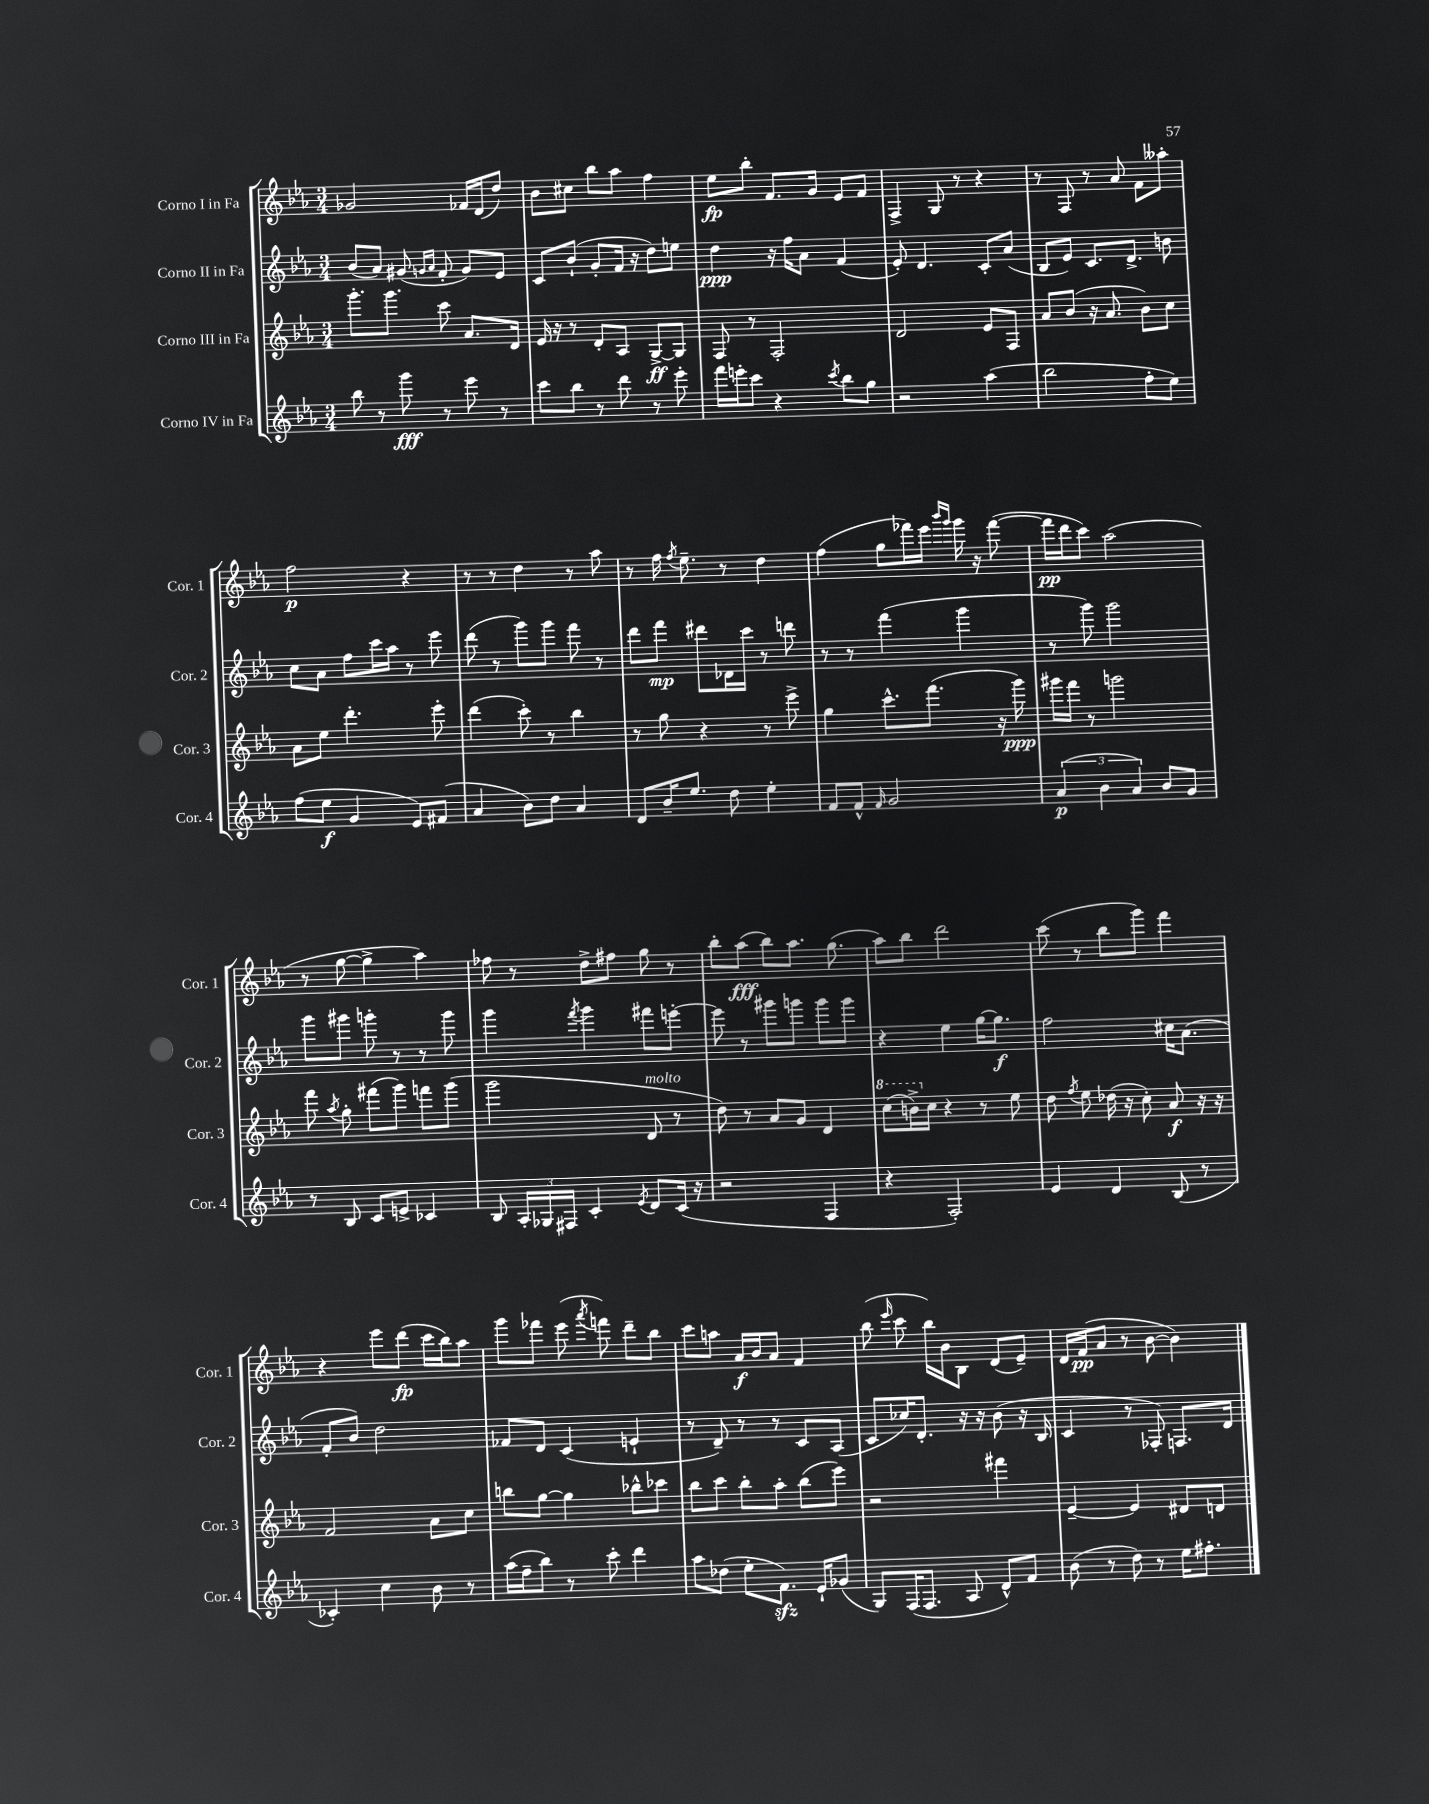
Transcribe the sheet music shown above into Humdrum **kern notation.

**kern	**dynam	**kern	**dynam	**kern	**dynam	**kern	**dynam
*part4	*part4	*part3	*part3	*part2	*part2	*part1	*part1
*staff4	*staff4	*staff3	*staff3	*staff2	*staff2	*staff1	*staff1
*I"Corno IV in Fa	*	*I"Corno III in Fa	*	*I"Corno II in Fa	*	*I"Corno I in Fa	*
*I'Cor. 4	*	*I'Cor. 3	*	*I'Cor. 2	*	*I'Cor. 1	*
*clefG2	*	*clefG2	*	*clefG2	*	*clefG2	*
*k[b-e-a-]	*	*k[b-e-a-]	*	*k[b-e-a-]	*	*k[b-e-a-]	*
*M3/4	*	*M3/4	*	*M3/4	*	*M3/4	*
=133	=133	=133	=133	=133	=133	=133	=133
8bb-\	.	8.ggg'\L	.	(8b-/L	.	2g-X/	.
8r	.	.	.	8a-/J)	.	.	.
.	.	8.ggg\J	.	.	.	.	.
8ggg\	fff	.	.	(8g#X/	.	.	.
.	.	.	.	16qqgn/LL	.	.	.
.	.	.	.	16qqa-/JJ	.	.	.
8r	.	8ccc\	.	8f'/	.	.	.
8eee-\	.	8.a-/L	.	8g/L)	.	16f-X/LL	.
.	.	.	.	.	.	(16d/J	.
8r	.	.	.	8e-/J	.	8dd/J)	.
.	.	16d/Jk	.	.	.	.	.
=134	=134	=134	=134	=134	=134	=134	=134
8ccc\L	.	16e-/	.	8c/L	.	8b-\L	.
.	.	16r	.	.	.	.	.
8bb-\J	.	8r	.	(8b-`/J	.	8cc#X\J	.
8r	.	8d'/L	.	8g'/L	.	8bb-\L	.
8ddd\	.	8A-/J	.	16f/Jk	.	8aa-\J	.
.	.	.	.	16r	.	.	.
8r	.	[8G^/L	ff	8dd\L)	.	4ff\	.
8eee-'\	.	8G/J]	.	8een\J	.	.	.
=135	=135	=135	=135	=135	=135	=135	=135
16fff\LL	.	8F/	.	4dd\	ppp	8ee-\L	fp
16eeen'\J	.	.	.	.	.	.	.
8ccc\J	.	8r	.	.	.	8bb-'\J	.
4r	.	2F'/	.	16r	.	8.f/L	.
.	.	.	.	16ff\KL	.	.	.
.	.	.	.	8a-\J	.	.	.
.	.	.	.	.	.	16g/Jk	.
8qccc/	.	.	.	.	.	.	.
8bb-\L	.	.	.	(4f/	.	8e-/L	.
8gg\J	.	.	.	.	.	8f/J	.
=136	=136	=136	=136	=136	=136	=136	=136
2r	.	2d/	.	8e-'/)	.	4F^/	.
.	.	.	.	4.d/	.	.	.
.	.	.	.	.	.	8G/	.
.	.	.	.	.	.	8r	.
(4aa-\	.	8e-/L	.	8c'/L	.	4r	.
.	.	8F/J	.	(8a-/J	.	.	.
=137	=137	=137	=137	=137	=137	=137	=137
2bb-\	.	8a-/L	.	8B-/L	.	8r	.
.	.	(8b-/J	.	8e-/J)	.	8F/	.
.	.	16r	.	8.c/L	.	8r	.
.	.	8.a-/	.	.	.	.	.
.	.	.	.	.	.	8a-/	.
.	.	.	.	8.d^/J	.	.	.
8ff'\L	.	8b-\L)	.	.	.	8f\L	.
8ee-\J)	.	8cc\J	.	8bn\	.	8aa--X'\J	.
!!LO:LB:g=z
=138	=138	=138	=138	=138	=138	=138	=138
(8ff\L	.	8a-\L	.	8cc\L	.	2ff\	p
8ee-\J	f	8ee-\J	.	8a-\J	.	.	.
4g/	.	4.ddd'\	.	8ff\L	.	.	.
.	.	.	.	16ccc\L	.	.	.
.	.	.	.	16aa-\JJ	.	.	.
8e-/L)	.	.	.	8r	.	4r	.
(8f#X/J	.	8eee-'\	.	8eee-\	.	.	.
=139	=139	=139	=139	=139	=139	=139	=139
4a-/	.	(4ddd\	.	(8ddd\	.	8r	.
.	.	.	.	8r	.	8r	.
8b-\L)	.	8ccc'\)	.	8ggg\L)	.	4dd\	.
8dd\J	.	8r	.	8ggg\J	.	.	.
4a-/	.	4bb-\	.	8fff\	.	8r	.
.	.	.	.	8r	.	8aa-\	.
=140	=140	=140	=140	=140	=140	=140	=140
8d/L	.	8r	.	8ddd\L	.	8r	.
16b-~/K	.	8gg\	.	8fff\J	mp	16ff\	.
.	.	.	.	.	.	8qff/	.
8.ee-/J	.	.	.	.	.	8.ee-~\	.
.	.	4r	.	8ddd#X\L	.	.	.
8dd\	.	.	.	16d-X\L	.	8r	.
.	.	.	.	16ccc\JJ	.	.	.
4ee-'\	.	8r	.	8r	.	4dd\	.
.	.	8eee-^\	.	8dddn\	.	.	.
=141	=141	=141	=141	=141	=141	=141	=141
8f/L	.	4gg\	.	8r	.	(4ff\	.
8f^^/J	.	.	.	8r	.	.	.
16qqf/	.	.	.	.	.	.	.
2g/	.	8.ccc^^\L	.	(4fff\	.	8gg\L	.
.	.	.	.	.	.	16fff-X\L)	.
.	.	(8.fff\J	.	.	.	16eee-\JJ	.
.	.	.	.	.	.	16qqbbb-/LL	.
.	.	.	.	.	.	16qqggg/JJ	.
.	.	.	.	4ggg\	.	16ggg\	.
.	.	.	.	.	.	16r	.
.	.	16r	.	.	.	([8fff-\	.
.	.	16ggg\)	ppp	.	.	.	.
=142	=142	=142	=142	=142	=142	=142	=142
(6a-/	p	16ggg#X\LL	.	8r	.	16fff-\LL]	pp
.	.	16fff\JJ	.	.	.	16ddd\J	.
.	.	8r	.	8ggg\)	.	8ccc\J)	.
6b-\	.	.	.	.	.	.	.
.	.	2gggn\	.	2ggg\	.	(2aa-\	.
6a-/)	.	.	.	.	.	.	.
8b-/L	.	.	.	.	.	.	.
8g/J	.	.	.	.	.	.	.
!!LO:LB:g=z
=143	=143	=143	=143	=143	=143	=143	=143
8r	.	8fff\	.	8ggg\L	.	8r	.
.	.	8qaa-/	.	.	.	.	.
8B-/	.	8gg'\	.	8ggg#X\J	.	[8gg\	.
8c/L	.	(8fff#X\L	.	8gggn'\	.	4gg^\]	.
8en^/J	.	8ggg\J)	.	8r	.	.	.
4c-X/	.	8fffn\L	.	8r	.	4aa-\)	.
.	.	(8ggg\J	.	8ggg\	.	.	.
=144	=144	=144	=144	=144	=144	=144	=144
8B-/	.	2ggg\	.	4ggg\	.	8ff-X\	.
24A-'/LL	.	.	.	.	.	8r	.
24G-X/	.	.	.	.	.	.	.
24F#X/JJ	.	.	.	.	.	.	.
.	.	.	.	8qfff/	.	.	.
4c'/	.	.	.	4ggg\	.	8dd^\L	.
.	.	.	.	.	.	8ff#X\J	.
8qe-/	.	.	.	.	.	.	.
!	!	!LO:TX:a:i:t=molto	!	!	!	!	!
8d/L	.	8d/	.	8fff#X\L	.	8gg\	.
(16c/Jk	.	8r	.	[8eeen'\J	.	8r	.
16r	.	.	.	.	.	.	.
=145	=145	=145	=145	=145	=145	=145	=145
2r	.	8dd\)	.	8eee\]	.	8bb-'\L	.
.	.	8r	.	8r	.	(8aa-\J	fff
.	.	8a-/L	.	8ggg#X\L	.	8bb-\L)	.
.	.	8g/J	.	8gggn\J	.	8.aa-\J	.
4F/	.	4d/	.	8ggg\L	.	.	.
.	.	.	.	.	.	(8.gg\	.
.	.	.	.	8ggg\J	.	.	.
=146	=146	=146	=146	=146	=146	=146	=146
*	*	*8va	*	*	*	*	*
4r	.	(8ccc\L	.	4r	.	8aa-\L)	.
.	.	16bbn^\L)	.	.	.	8bb-\J	.
*	*	*X8va	*	*	*	*	*
.	.	16cc\JJ	.	.	.	.	.
2F'/)	.	4r	.	4ee-\	.	2ddd\	.
.	.	8r	.	[16gg\KL	.	.	.
.	.	.	.	8.gg\J]	f	.	.
.	.	8ee-\	.	.	.	.	.
=147	=147	=147	=147	=147	=147	=147	=147
4e-/	.	8dd\	.	2ff\	.	(8ccc\	.
.	.	8qff/	.	.	.	.	.
.	.	8ee-\	.	.	.	8r	.
4d/	.	(16dd-X\	.	.	.	8bb-\L	.
.	.	16r	.	.	.	.	.
.	.	8cc'\)	.	.	.	8ggg\J)	.
(8B-/	.	8a-/	f	16cc#X\KL	.	4fff\	.
.	.	.	.	(8.a-\J	.	.	.
8r	.	16r	.	.	.	.	.
.	.	16r	.	.	.	.	.
!!LO:LB:g=z
=148	=148	=148	=148	=148	=148	=148	=148
4c-X'/)	.	2f/	.	8f'/L	.	4r	.
.	.	.	.	8b-/J)	.	.	.
4cc\	.	.	.	2dd\	.	8eee-\L	.
.	.	.	.	.	.	(8ddd\J	fp
8b-\	.	8a-\L	.	.	.	16ccc\LL	.
.	.	.	.	.	.	16bb-\J)	.
8r	.	8cc\J	.	.	.	8aa-\J	.
=149	=149	=149	=149	=149	=149	=149	=149
(16aa-\LL	.	8bbn\L	.	8f-X/L	.	8ggg\L	.
16ff~\J	.	.	.	.	.	.	.
8bb-\J)	.	[8gg\J	.	8d/J	.	8fff-X\J	.
8r	.	4gg\]	.	(4c/	.	(8eee-\	.
.	.	.	.	.	.	8qaaa-/	.
8ccc'\	.	.	.	.	.	8fffn\)	.
4ddd\	.	8bb-X^^\L	.	4en`/	.	8ddd~\L	.
.	.	8ccc-X\J	.	.	.	8bb-\J	.
=150	=150	=150	=150	=150	=150	=150	=150
8aa-\L	.	8bb-\L	.	8r	.	8ccc\L	.
(8dd-X\J	.	8ccc\J	.	8d~/)	.	8aan\J	.
8ee-'\L	.	8bb-'\L	.	8r	.	16a-/LL	f
.	.	.	.	.	.	16b-/J	.
8.fzz\J)	.	8aa-'\J	.	8r	.	8a-/J	.
.	.	(8bb-\L	.	8c/L	.	4f/	.
16e-`/KL	.	.	.	.	.	.	.
(8g-X/J	.	8eee-\J)	.	(8A-/J	.	.	.
=151	=151	=151	=151	=151	=151	=151	=151
8G/L)	.	2r	.	8c/L	.	(8bb-\	.
.	.	.	.	.	.	16qqeee-/	.
(16F/K	.	.	.	16cc-X/K)	.	8ccc\	.
8.F/J	.	.	.	8.d'/J	.	.	.
.	.	.	.	.	.	16bb-\LL)	.
.	.	.	.	.	.	16b-\J	.
8A-/	.	.	.	16r	.	8B-\J	.
.	.	.	.	16r	.	.	.
8d^^/L)	.	4fff#X\	.	(8b-\	.	(8d/L	.
8f/J	.	.	.	16r	.	8e-~/J)	.
.	.	.	.	16B-/	.	.	.
=152	=152	=152	=152	=152	=152	=152	=152
(8b-\	.	[4e-~/	.	4c/	.	16d/LL	.
.	.	.	.	.	.	(16f/J	pp
8r	.	.	.	.	.	8a-/J	.
8dd\)	.	4e-/]	.	8r	.	8r	.
8r	.	.	.	8F-X'/)	.	[8b-\	.
16ee-\KL	.	8d#X/L	.	8.Fn/L	.	4b-\])	.
8.ff#X'\J	.	.	.	.	.	.	.
.	.	8dn/J	.	.	.	.	.
.	.	.	.	16d/Jk	.	.	.
==	==	==	==	==	==	==	==
*-	*-	*-	*-	*-	*-	*-	*-
